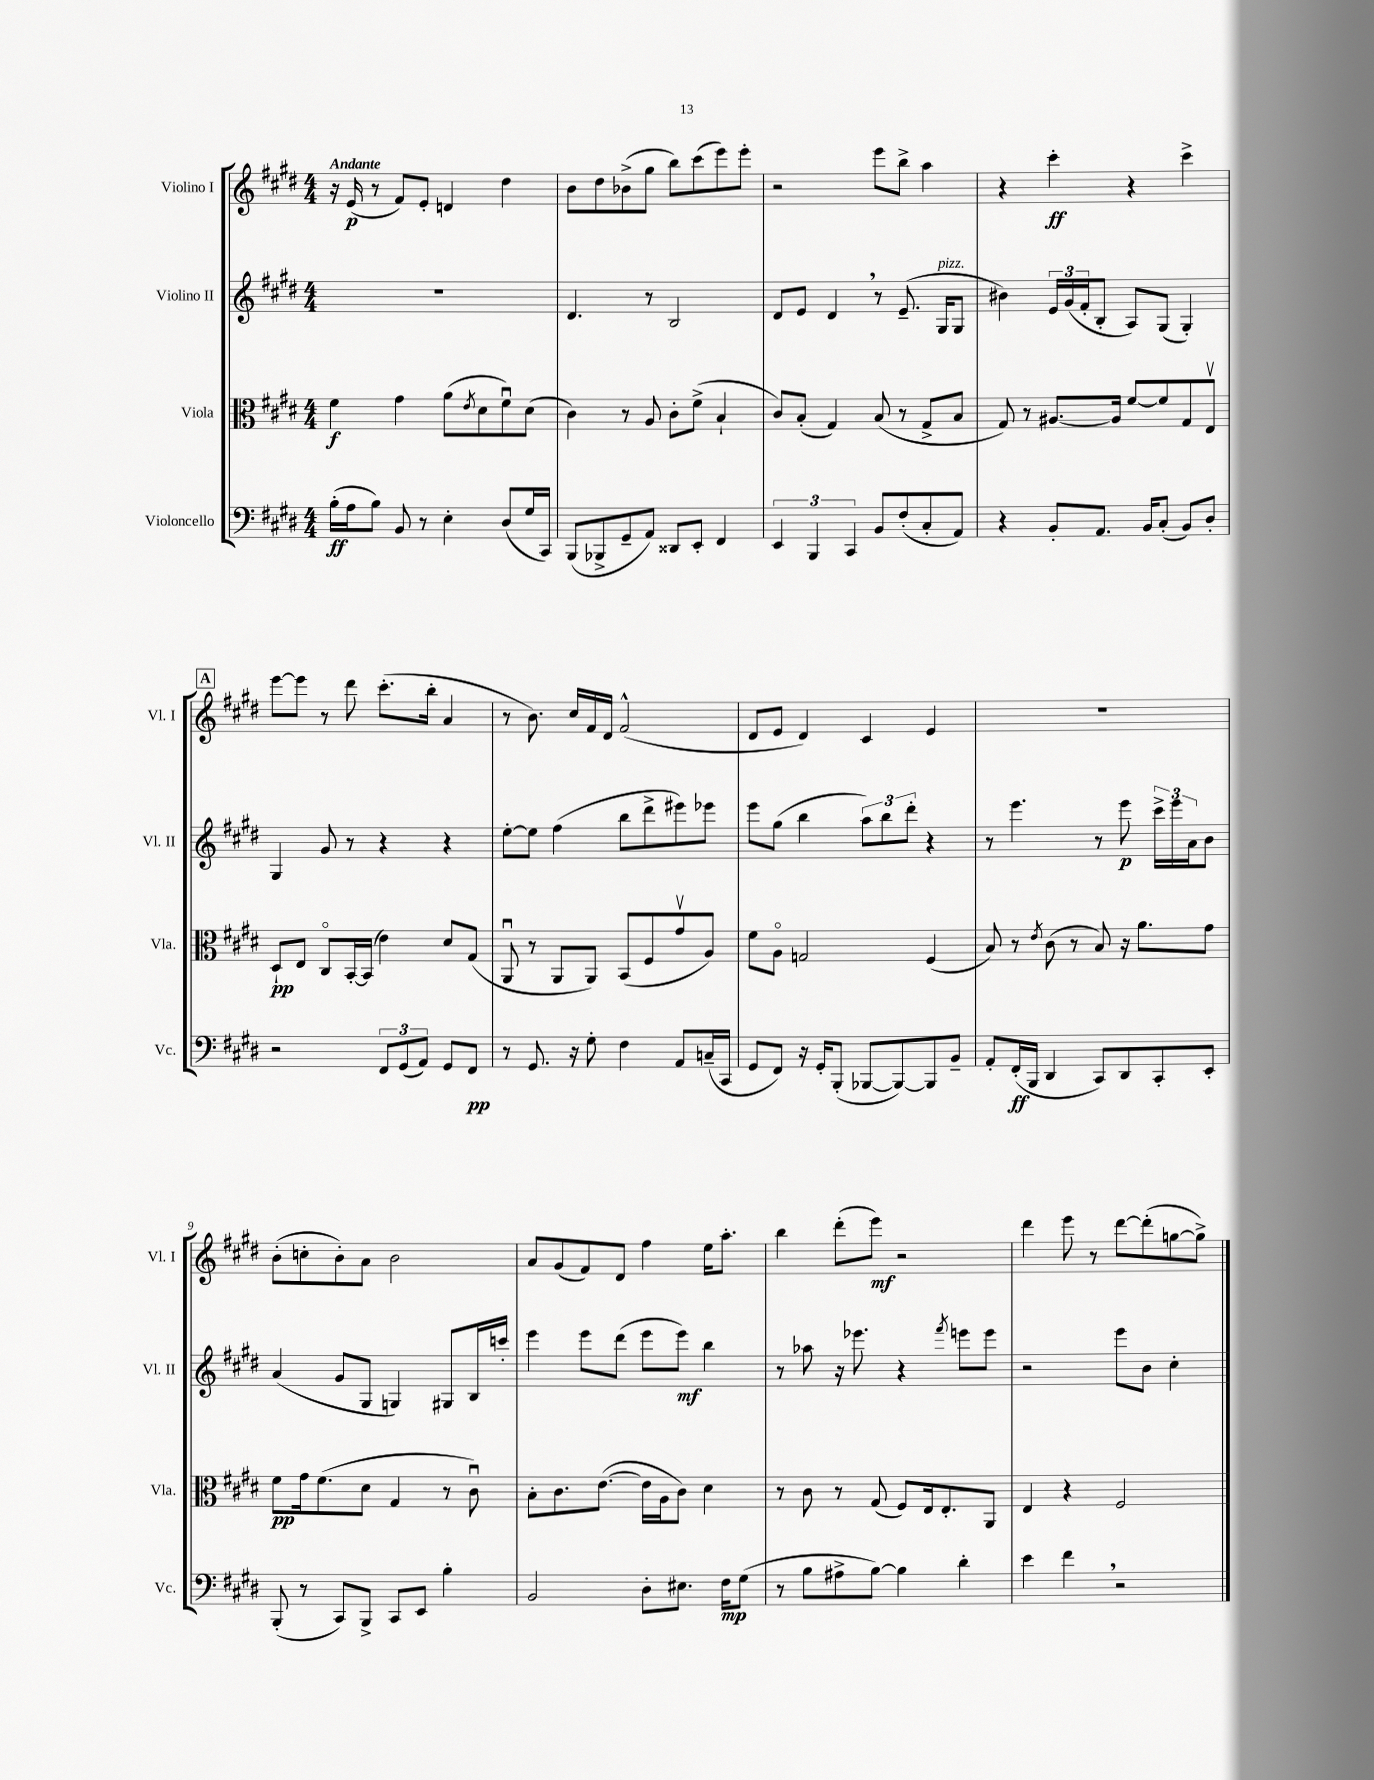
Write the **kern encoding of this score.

**kern	**dynam	**kern	**dynam	**kern	**dynam	**kern	**dynam
*part4	*part4	*part3	*part3	*part2	*part2	*part1	*part1
*staff4	*staff4	*staff3	*staff3	*staff2	*staff2	*staff1	*staff1
*I"Violoncello	*	*I"Viola	*	*I"Violino II	*	*I"Violino I	*
*I'Vc.	*	*I'Vla.	*	*I'Vl. II	*	*I'Vl. I	*
*clefF4	*	*clefC3	*	*clefG2	*	*clefG2	*
*k[f#c#g#d#]	*	*k[f#c#g#d#]	*	*k[f#c#g#d#]	*	*k[f#c#g#d#]	*
*M4/4	*	*M4/4	*	*M4/4	*	*M4/4	*
=1	=1	=1	=1	=1	=1	=1	=1
!	!	!	!	!	!	!LO:TX:a:B:t=Andante	!
(16B'\LL	ff	4f#\	f	1r	.	16r	.
16A\J	.	.	.	.	.	(16e/	p
8B\J)	.	.	.	.	.	8r	.
8BB/	.	4g#\	.	.	.	8f#/L)	.
8r	.	.	.	.	.	8e'/J	.
4E'\	.	(8a\L	.	.	.	4dn/	.
.	.	8qe/	.	.	.	.	.
.	.	8d#\	.	.	.	.	.
(8D#/L	.	8f#u\)	.	.	.	4dd#\	.
16G#/L	.	(8d#\J	.	.	.	.	.
16CC#/JJ)	.	.	.	.	.	.	.
=2	=2	=2	=2	=2	=2	=2	=2
(8BBB/L	.	4c#\)	.	4.d#/	.	8b\L	.
8BBB-X^/	.	.	.	.	.	8dd#\	.
8GG#~/	.	8r	.	.	.	(8b-X^\	.
8AA/J)	.	8A/	.	8r	.	8gg#\J	.
8DD##X/L	.	8c#'\L	.	2B/	.	8bb\L)	.
8EE'/J	.	(8f#^\J	.	.	.	(8ccc#\	.
4FF#/	.	4B`/	.	.	.	8eee\)	.
.	.	.	.	.	.	8eee'\J	.
=3	=3	=3	=3	=3	=3	=3	=3
6EE/	.	8c#/L)	.	8d#/L	.	2r	.
.	.	(8B'/J	.	8e/J	.	.	.
6BBB/	.	.	.	.	.	.	.
.	.	4G#/)	.	4d#,/	.	.	.
6CC#/	.	.	.	.	.	.	.
8BB/L	.	(8B/	.	8r	.	8eee\L	.
(8F#'/	.	8r	.	(8.e~/	.	8bb^\J	.
8C#'/	.	8G#^/L	.	.	.	4aa\	.
!	!	!	!	!LO:TX:a:i:t=pizz.	!	!	!
.	.	.	.	16G#/KL	.	.	.
8AA/J)	.	8B/J	.	8G#/J	.	.	.
=4	=4	=4	=4	=4	=4	=4	=4
4r	.	8G#/)	.	4b#X\)	.	4r	.
.	.	8r	.	.	.	.	.
8BB'/L	.	[8.A#X/L	.	24e/LL	.	4ccc#'\	ff
.	.	.	.	(24g#/	.	.	.
.	.	.	.	24f#'/J	.	.	.
8.AA/J	.	.	.	8B'/J	.	.	.
.	.	16A#/Jk]	.	.	.	.	.
.	.	[8f#/L	.	8A/L)	.	4r	.
16BB/KL	.	.	.	.	.	.	.
(8C#'/J	.	8f#/]	.	(8G#/J	.	.	.
8BB/L)	.	8G#/	.	4G#'/)	.	4ccc#^\	.
8D#'/J	.	8Ev/J	.	.	.	.	.
!!LO:LB:g=z
!!LO:REH:place=s1:t=A
=5	=5	=5	=5	=5	=5	=5	=5
2r	.	8D#`/L	pp	4G#/	.	[8eee\L	.
.	.	8E/J	.	.	.	8eee\J]	.
.	.	8C#/L	.	8g#/	.	8r	.
.	.	[16BB'/L	.	8r	.	8ddd#\	.
.	.	(16BB/JJ]	.	.	.	.	.
12FF#/L	.	4e\)	.	4r	.	(8.ccc#'\L	.
(12GG#/	.	.	.	.	.	.	.
12AA/J)	.	.	.	.	.	.	.
.	.	.	.	.	.	16bb'\Jk	.
8GG#/L	.	8d#/L	.	4r	.	4a/	.
8FF#/J	pp	(8G#/J	.	.	.	.	.
=6	=6	=6	=6	=6	=6	=6	=6
8r	.	8AAu/	.	[8ee'\L	.	8r	.
8.GG#/	.	8r	.	8ee\J]	.	8.b\)	.
.	.	8AA/L	.	(4ff#\	.	.	.
16r	.	.	.	.	.	16cc#/LL	.
8G#'\	.	8AA/J)	.	.	.	16f#/	.
.	.	.	.	.	.	16d#/JJ	.
4F#\	.	(8BB/L	.	8bb\L	.	(2f#^^/	.
.	.	8F#/	.	8ddd#^\	.	.	.
8AA/L	.	8g#v/	.	8eee#X\)	.	.	.
(16Cn~/L	.	8A/J)	.	8eee-X\J	.	.	.
16CC#/JJ	.	.	.	.	.	.	.
=7	=7	=7	=7	=7	=7	=7	=7
8GG#/L	.	8f#\L	.	8eee\L	.	8d#/L	.
8FF#/J)	.	8A\J	.	(8gg#\J	.	8e/J	.
16r	.	2Gn/	.	4bb\	.	4d#/)	.
16GG#'/KL	.	.	.	.	.	.	.
(8BBB'/J	.	.	.	.	.	.	.
[8BBB-X/L	.	.	.	12aa\L)	.	4c#/	.
.	.	.	.	12bb\	.	.	.
8BBB-/_)	.	.	.	.	.	.	.
.	.	.	.	12ddd#'\J	.	.	.
8BBB-/]	.	(4F#/	.	4r	.	4e/	.
8BB~/J	.	.	.	.	.	.	.
=8	=8	=8	=8	=8	=8	=8	=8
8AA'/L	.	8B/)	.	8r	.	1r	.
(16FF#'/L	ff	8r	.	4.eee\	.	.	.
16BBB/JJ	.	.	.	.	.	.	.
.	.	8qe/	.	.	.	.	.
4DD#/	.	(8c#\	.	.	.	.	.
.	.	8r	.	.	.	.	.
8CC#/L)	.	8B/)	.	8r	.	.	.
8DD#/	.	16r	.	8eee\	p	.	.
.	.	8.a\L	.	.	.	.	.
8CC#'/	.	.	.	24ccc#^\LL	.	.	.
.	.	.	.	24eee\	.	.	.
.	.	.	.	24a\J	.	.	.
8EE'/J	.	8g#\J	.	8b\J	.	.	.
!!LO:LB:g=z
=9	=9	=9	=9	=9	=9	=9	=9
(8BBB'/	.	8f#\L	pp	(4a/	.	(8b'\L	.
8r	.	16g#\k	.	.	.	8ccn'\	.
.	.	(8.f#\	.	.	.	.	.
8CC#/L)	.	.	.	8g#/L	.	8b'\)	.
8BBB^/J	.	8d#\J	.	8G#/J	.	8a\J	.
8CC#/L	.	4G#/	.	4Gn/)	.	2b\	.
8EE/J	.	.	.	.	.	.	.
4B'\	.	8r	.	8G#X/L	.	.	.
.	.	8c#u\)	.	16B/L	.	.	.
.	.	.	.	16cccn'/JJ	.	.	.
=10	=10	=10	=10	=10	=10	=10	=10
2BB/	.	8B'\L	.	4eee\	.	8a/L	.
.	.	8.c#\	.	.	.	(8g#/	.
.	.	.	.	8eee\L	.	8f#/)	.
.	.	([8.e\J	.	.	.	.	.
.	.	.	.	(8ddd#\J	.	8d#/J	.
8D#'\L	.	16e\LL]	.	8eee\L	.	4ff#\	.
.	.	16A\J	.	.	.	.	.
8.E#X\J	.	8c#\J)	.	8eee\J)	mf	.	.
.	.	4d#\	.	4bb\	.	16ee\KL	.
16F#\KL	mp	.	.	.	.	8.aa'\J	.
(8G#\J	.	.	.	.	.	.	.
=11	=11	=11	=11	=11	=11	=11	=11
8r	.	8r	.	8r	.	4bb\	.
8B\L	.	8c#\	.	8aa-X\	.	.	.
8A#X^\	.	8r	.	16r	.	(8ddd#'\L	.
.	.	.	.	8.eee-X\	.	.	.
[8B\J)	.	(8G#/	.	.	.	8eee\J)	mf
4B\]	.	8F#/L)	.	4r	.	2r	.
.	.	16E/k	.	.	.	.	.
.	.	8.E'/	.	.	.	.	.
.	.	.	.	8qfff#/	.	.	.
4d#'\	.	.	.	8eeen\L	.	.	.
.	.	8AA/J	.	8eee\J	.	.	.
=12	=12	=12	=12	=12	=12	=12	=12
4e\	.	4E/	.	2r	.	4ddd#\	.
4f#,\	.	4r	.	.	.	8eee\	.
.	.	.	.	.	.	8r	.
2r	.	2F#/	.	8eee\L	.	[8ddd#\L	.
.	.	.	.	8b\J	.	(8ddd#'\]	.
.	.	.	.	4cc#'\	.	[8ggn\	.
.	.	.	.	.	.	8gg^\J])	.
==	==	==	==	==	==	==	==
*-	*-	*-	*-	*-	*-	*-	*-
